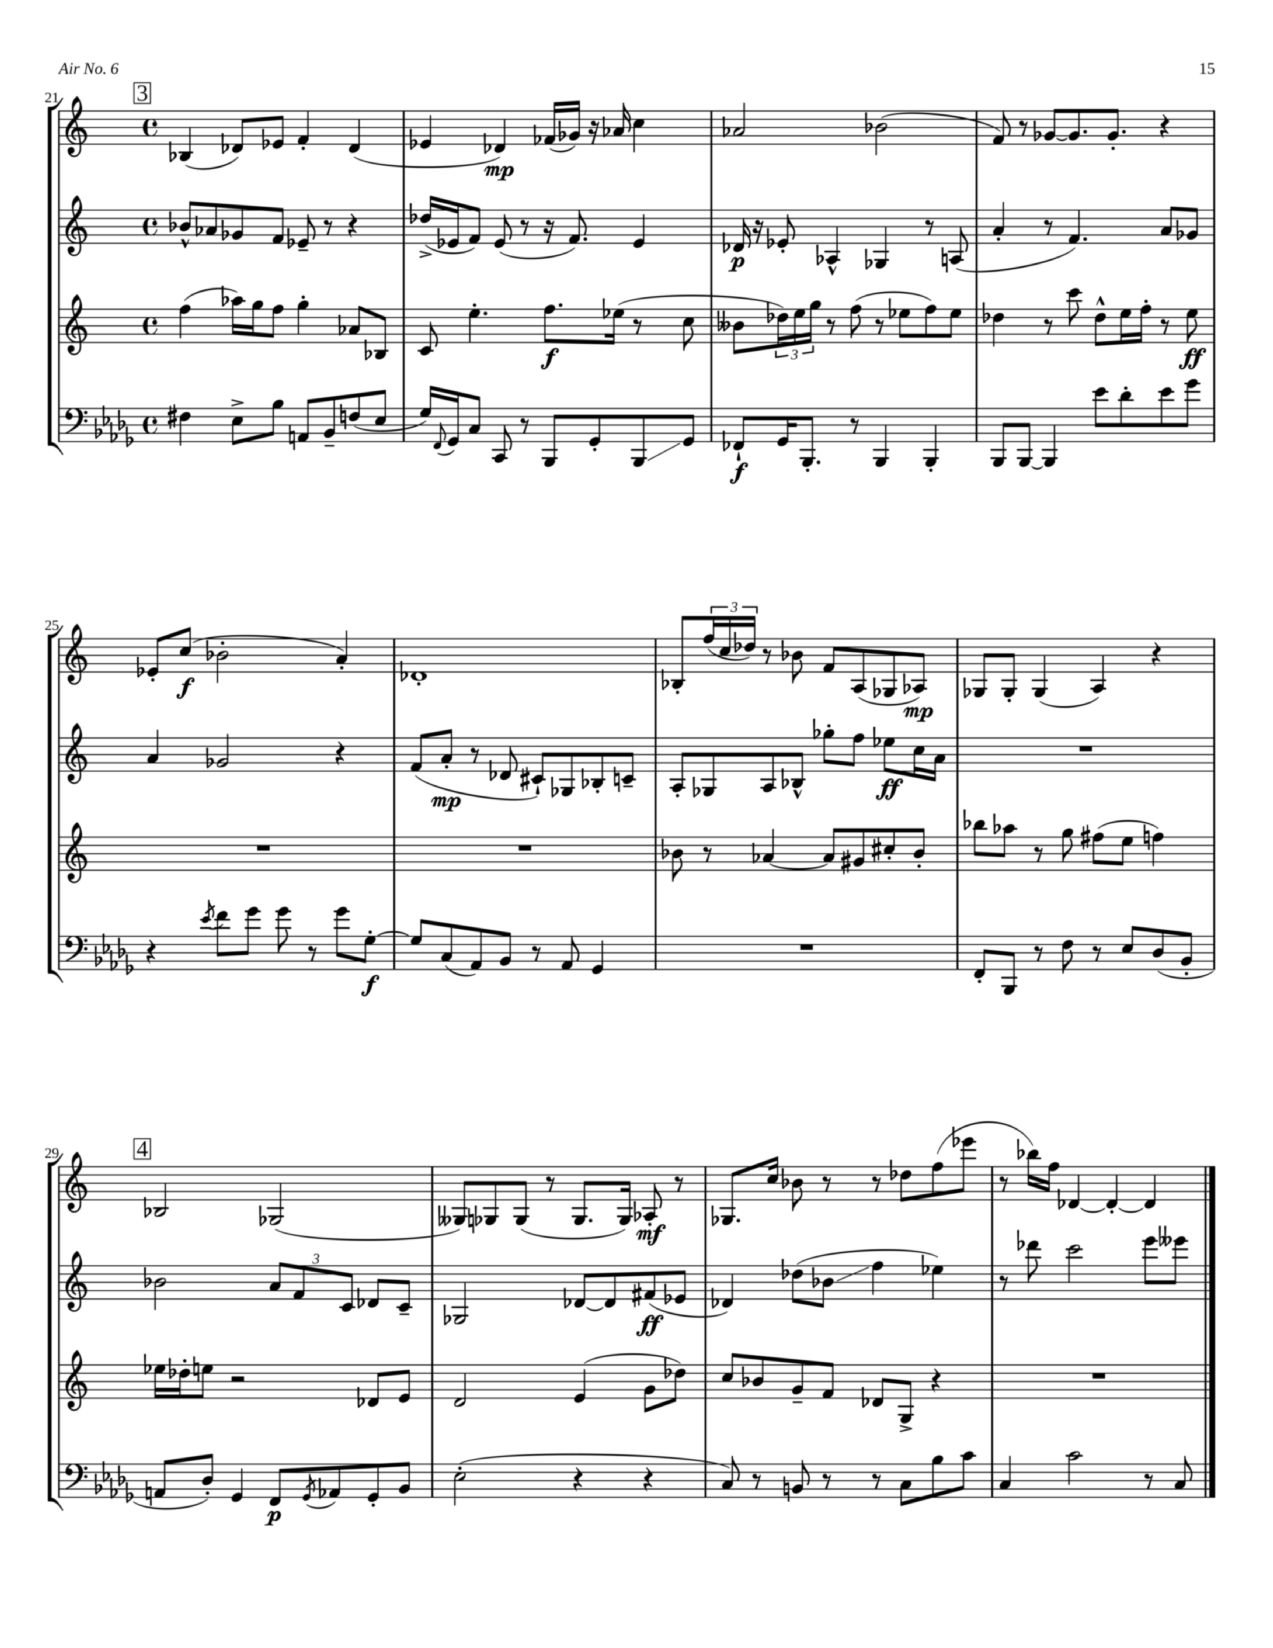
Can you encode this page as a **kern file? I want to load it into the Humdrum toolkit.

**kern	**kern	**kern	**kern
*staff4	*staff3	*staff2	*staff1
*clefF4	*clefG2	*clefG2	*clefG2
*k[b-e-a-d-g-]	*k[]	*k[]	*k[]
*M4/4	*M4/4	*M4/4	*M4/4
*met(c)	*met(c)	*met(c)	*met(c)
4F#\	(4ff\	8b-^^/L	(4B-/
.	.	8a-/	.
8E-^\L	16aa-\LL)	8g-/	8d-/L)
.	16gg\J	.	.
8B-\J	8ff\J	8f/J	8e-/J
8AA/L	4gg'\	8e-~/	4f'/
8BB-~/	.	8r	.
(8F/	8a-/L	4r	(4d-/
8E-/J	8B-/J	.	.
=	=	=	=
16G-/LL)	8c/	(16dd-^/LL	4e-/
8qqFF/	.	.	.
16GG-/J	.	16e-/J	.
8C/J	4.ee'\	8f/J)	.
8CC/	.	(8e-/	4d-/)
8r	.	8r	.
8BBB-/L	8.ff\L	16r	(16f-/LL
.	.	8.f/)	16g-/JJ)
8GG-'/	.	.	16r
.	(16ee-\Jk	.	16a-/
8BBB-/	8r	4e-/	4cc\
8GG-/J	8cc\	.	.
=	=	=	=
8FF-`/L	8b--\L	16d-/	2a-/
.	.	16r	.
16GG-/K	24dd-\L)	8e-'/	.
.	24ee\	.	.
8.BBB-'/J	.	.	.
.	24gg\JJ	.	.
.	8r	4A-^^/	.
8r	(8ff\	.	.
4BBB-/	8r	4G-/	(2b-\
.	8ee-\L	.	.
4BBB-'/	8ff\)	8r	.
.	8ee-\J	(8A/	.
=	=	=	=
8BBB-/L	4dd-\	4a'/	8f/)
[8BBB-/J	.	.	8r
4BBB-/]	8r	8r	[8g-/L
.	8ccc\	4.f/)	8.g-/]
8e-\L	8dd-^^\L	.	.
.	.	.	8.g-'/J
8d-'\	16ee\L	.	.
.	16ff'\JJ	.	.
8e-\	8r	8a/L	4r
8g-\J	8ee\	8g-/J	.
=	=	=	=
4r	1r	4a/	8e-'/L
.	.	.	(8cc/J
8qe-/	.	.	.
8f\L	.	2g-/	2b-'\
8g-\J	.	.	.
8g-\	.	.	.
8r	.	.	.
8g-\L	.	4r	4a'/)
[8G-'\J	.	.	.
=	=	=	=
8G-/]L	1r	(8f/L	1d-'
(8C/	.	8a'/J	.
8AA-/)	.	8r	.
8BB-/J	.	8d-/	.
8r	.	8c#`/L)	.
8AA-/	.	8G-/	.
4GG-/	.	8B-'/	.
.	.	8c~/J	.
=	=	=	=
1r	8b-\	8A'/L	8B-'/L
.	8r	8G-/	(24ff/L
.	.	.	24cc/
.	.	.	24dd-/JJ)
.	[4a-/	8A/	8r
.	.	8B-^^/J	8b-\
.	8a-/]L	8gg-'\L	8f/L
.	8g#/	8ff\J	(8A/
.	8cc#'/	8ee-\L	8G-/
.	8b-'/J	16cc\L	8A-/J)
.	.	16a\JJ	.
=	=	=	=
8FF'/L	8bb-\L	1r	8G-/L
8BBB-/J	8aa-\J	.	8G-'/J
8r	8r	.	(4G-/
8F\	8gg\	.	.
8r	(8ff#\L	.	4A/)
8E-/L	8ee\J	.	.
(8D-/	4ff\)	.	4r
8BB-'/J	.	.	.
=	=	=	=
8AA/L	16ee-\LL	2b-\	2B-/
.	16dd-'\J	.	.
8D-'/J)	8ee\J	.	.
4GG-/	2r	.	.
8FF/L	.	12a/L	(2G-/
.	.	12f/	.
8qGG-/	.	.	.
8AA-/	.	.	.
.	.	12c/J	.
8GG-'/	8d-/L	8d-/L	.
8BB-/J	8e/J	8c~/J	.
=	=	=	=
(2E-'\	2d/	2G-/	8G--/L)
.	.	.	8G-/
.	.	.	(8G-/J
.	.	.	8r
4r	(4e/	[8d-/L	8.G-/L
.	.	8d-/]	.
.	.	.	16G-/Jk)
4r	8g\L	(8f#/	8A-'/
.	8dd-\J)	8e-/J	8r
=	=	=	=
8C/)	8cc/L	4d-/)	8.G-/L
8r	8b-/	.	.
.	.	.	16cc/Jk
8BB/	8g~/	(8dd-\L	8b-\
8r	8f/J	8b-\J	8r
8r	8d-/L	4ff\	8r
8C\L	8G^/J	.	8dd-\L
8B-\	4r	4ee-\)	(8ff\
8c\J	.	.	8eee-\J
=	=	=	=
4C/	1r	8r	8r
.	.	8ddd-\	16bb-\LL)
.	.	.	16ff\JJ
2c\	.	2ccc\	[4d-/
.	.	.	4d-'/_
8r	.	8eee\L	4d-/]
8C/	.	8eee--\J	.
==	==	==	==
*-	*-	*-	*-
